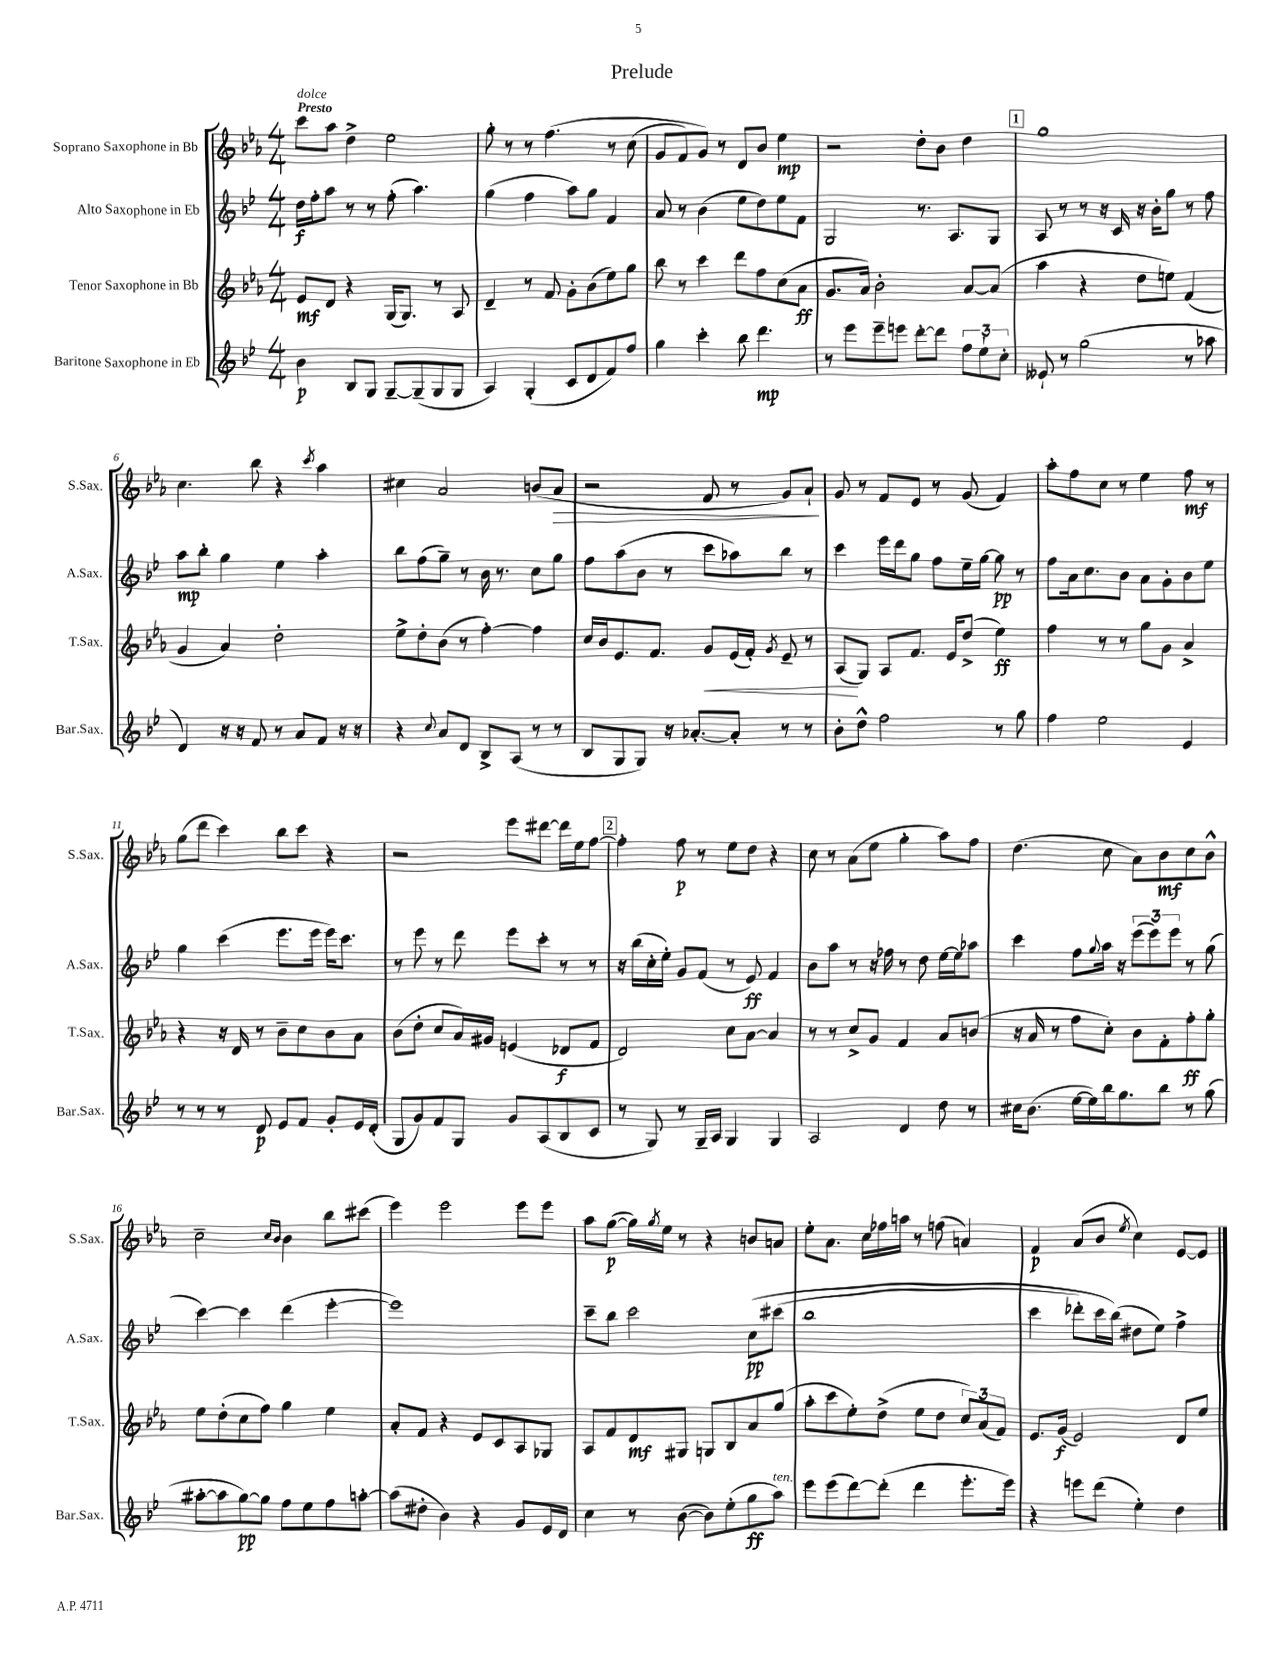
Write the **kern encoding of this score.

**kern	**dynam	**kern	**dynam	**kern	**dynam	**kern	**dynam
*part4	*part4	*part3	*part3	*part2	*part2	*part1	*part1
*staff4	*staff4	*staff3	*staff3	*staff2	*staff2	*staff1	*staff1
*I"Baritone Saxophone in Eb	*	*I"Tenor Saxophone in Bb	*	*I"Alto Saxophone in Eb	*	*I"Soprano Saxophone in Bb	*
*I'Bar.Sax.	*	*I'T.Sax.	*	*I'A.Sax.	*	*I'S.Sax.	*
*clefG2	*	*clefG2	*	*clefG2	*	*clefG2	*
*k[b-e-]	*	*k[b-e-a-]	*	*k[b-e-]	*	*k[b-e-a-]	*
*M4/4	*	*M4/4	*	*M4/4	*	*M4/4	*
=1	=1	=1	=1	=1	=1	=1	=1
!	!	!	!	!	!	!LO:TX:a:B:t=Presto	!
!	!	!	!	!	!	!LO:TX:a:i:t=dolce	!
4b-\	p	8e-/L	mf	16dd\LL	f	8ccc\L	.
.	.	.	.	16ff'\J	.	.	.
.	.	8d/J	.	8aa\J	.	8aa-\J	.
8B-/L	.	4r	.	8r	.	4dd^\	.
8G/J	.	.	.	8r	.	.	.
[8G~/L	.	(16G/KL	.	(8ff'\	.	2ee-\	.
.	.	8.G/J)	.	.	.	.	.
(8G~/]	.	.	.	4.aa\)	.	.	.
8G/	.	8r	.	.	.	.	.
8G/J	.	8A-/	.	.	.	.	.
=2	=2	=2	=2	=2	=2	=2	=2
4A/)	.	4d~/	.	(4gg\	.	8gg'\	.
.	.	.	.	.	.	8r	.
(4G'/	.	8r	.	4ff\	.	8r	.
.	.	8f/	.	.	.	(4.ff\	.
8c/L	.	8g'\L	.	8aa\L)	.	.	.
8d/	.	(8b-\	.	8gg\J	.	.	.
8f/)	.	8ee-\)	.	4f/	.	8r	.
8ff/J	.	8gg\J	.	.	.	(8cc\	.
=3	=3	=3	=3	=3	=3	=3	=3
4gg\	.	8bb-\	.	8a/	.	8g/L	.
.	.	8r	.	8r	.	8f/)	.
4ccc'\	.	4ccc\	.	(4b-\	.	8g/J)	.
.	.	.	.	.	.	8r	.
8bb-\	.	8ddd\L	.	8ee-\L	.	8d/L	.
4.ddd\	mp	8ff\	.	8dd\)	.	8b-/J	.
.	.	(8cc\	.	8ee-\	.	4ee-\	mp
.	.	8a-\J	ff	8f\J	.	.	.
=4	=4	=4	=4	=4	=4	=4	=4
8r	.	8.g/L	.	2G/	.	2r	.
8eee-\L	.	.	.	.	.	.	.
.	.	16a-/Jk)	.	.	.	.	.
8eee-~\	.	2b-'\	.	.	.	.	.
8eeen\J	.	.	.	.	.	.	.
[8ddd'\L	.	.	.	8.r	.	8dd'\L	.
8ddd\J]	.	.	.	.	.	8b-\J	.
.	.	.	.	8.A/L	.	.	.
12ff\L	.	[8a-/L	.	.	.	4dd\	.
12ee-`\	.	.	.	.	.	.	.
.	.	(8a-/J]	.	8G/J	.	.	.
12cc'\J	.	.	.	.	.	.	.
!!LO:REH:place=s1:t=1
=5	=5	=5	=5	=5	=5	=5	=5
8e--X`/	.	4aa-\	.	8A/	.	1gg	.
8r	.	.	.	8r	.	.	.
(2gg\	.	4r	.	8r	.	.	.
.	.	.	.	16r	.	.	.
.	.	.	.	16c/	.	.	.
.	.	8dd\L	.	16r	.	.	.
.	.	.	.	16b-'\KL	.	.	.
.	.	8een\J)	.	8gg\J	.	.	.
8r	.	(4f/	.	8r	.	.	.
8aa-X\	.	.	.	8ff\	.	.	.
!!LO:LB:g=z
=6	=6	=6	=6	=6	=6	=6	=6
4d/)	.	4g/	.	8aa\L	mp	4.cc\	.
.	.	.	.	8bb-'\J	.	.	.
16r	.	4a-/)	.	4gg\	.	.	.
16r	.	.	.	.	.	.	.
8f/	.	.	.	.	.	8bb-\	.
8r	.	2dd'\	.	4ee-\	.	4r	.
8a/L	.	.	.	.	.	.	.
.	.	.	.	.	.	8qccc/	.
8f/J	.	.	.	4aa'\	.	4aa-\	.
16r	.	.	.	.	.	.	.
16r	.	.	.	.	.	.	.
=7	=7	=7	=7	=7	=7	=7	=7
4r	.	8ee-^\L	.	8bb-\L	.	4cc#X\	.
.	.	8dd'\	.	(8ff\	.	.	.
8qqcc/	.	.	.	.	.	.	.
8a/L	.	(8b-\J	.	8gg~\J)	.	2a-/	.
8d/J	.	8r	.	8r	.	.	.
8B-^/L	.	[4ff'\)	.	16b-\	.	.	.
.	.	.	.	8.r	.	.	.
(8A/J	.	.	.	.	.	.	.
8r	.	4ff\]	.	8cc\L	.	(8bn/L	.
!	!	!	!	!	!	!	!LO:HP:b
8r	.	.	.	8gg\J	.	8a-/J	>
=8	=8	=8	=8	=8	=8	=8	=8
8B-/L	.	16cc/LL	.	8ff\L	.	2r	.
.	.	16b-/J	.	.	.	.	.
8G/	.	8.e-/	.	(8aa\	.	.	.
8G/J)	.	.	.	8b-\J	.	.	.
.	.	8.f/J	.	.	.	.	.
16r	.	.	.	8r	.	.	.
[8.a-X'/L	.	.	.	.	.	.	.
!	!	!	!LO:HP:b	!	!	!	!
.	.	8g/L	<	8ccc\L	.	8f/	.
8a-'/J]	.	(16e-/L	.	8aa-X\)	.	8r	.
.	.	16f'/JJ)	.	.	.	.	.
.	.	8qg/	.	.	.	.	.
8r	.	8e-~/	.	8bb-\J	.	8g/L)	.
8r	.	8r	.	8r	.	8a-`/J	.
.	.	.	.	.	.	.	]
=9	=9	=9	=9	=9	=9	=9	=9
8b-'\L	.	(8A-/L	.	4ccc\	.	8g/	.
8dd^^\J	.	8G/J)	[	.	.	8r	.
2ff\	.	8A-/L	.	16eee-\LL	.	8f/L	.
.	.	.	.	16ddd\J	.	.	.
.	.	8.f/J	.	8gg\J	.	8e-/J	.
.	.	.	.	8ff\L	.	8r	.
.	.	16e-/KL	.	.	.	.	.
.	.	(8dd^/J	.	16ee-~\L	.	(8g/	.
.	.	.	.	[16gg\JJ	.	.	.
8r	.	4ee-\)	ff	8gg\]	pp	4f/)	.
8gg\	.	.	.	8r	.	.	.
=10	=10	=10	=10	=10	=10	=10	=10
4ff\	.	4ff\	.	8ff\L	.	8aa-'\L	.
.	.	.	.	16a\k	.	8ff\	.
.	.	.	.	8.cc\	.	.	.
2ee-\	.	8r	.	.	.	8cc\J	.
.	.	8r	.	8b-\J	.	8r	.
.	.	8gg\L	.	8a\L	.	4ee-\	.
.	.	8g\J	.	8g'\	.	.	.
4e-/	.	4a-^/	.	8b-\	.	8ff\	mf
.	.	.	.	8ee-\J	.	8r	.
!!LO:LB:g=z
=11	=11	=11	=11	=11	=11	=11	=11
8r	.	4r	.	4gg\	.	(8gg\L	.
8r	.	.	.	.	.	8ddd\J	.
8r	.	16r	.	(4ccc\	.	4ccc\)	.
.	.	16d/	.	.	.	.	.
8d/	p	8r	.	.	.	.	.
8e-/L	.	8b-~\L	.	8.eee-\L	.	8bb-\L	.
8f/J	.	8cc\	.	.	.	8ccc\J	.
.	.	.	.	16eee-\Jk	.	.	.
8g'/L	.	8b-\	.	16eee-\KL)	.	4r	.
.	.	.	.	8.ccc\J	.	.	.
16e-/L	.	8a-\J	.	.	.	.	.
(16d'/JJ	.	.	.	.	.	.	.
=12	=12	=12	=12	=12	=12	=12	=12
8G/L	.	(8b-\L	.	8r	.	2r	.
8g/)	.	8dd'\J	.	8eee-\	.	.	.
8f/	.	8cc/L	.	8r	.	.	.
8G/J	.	16a-/L)	.	8ddd\	.	.	.
.	.	16g#X/JJ	.	.	.	.	.
8g/L	.	(4en/	.	8eee-\L	.	8eee-\L	.
(8A/	.	.	.	8ccc'\J	.	[8ddd#X\J	.
8B-/	.	8d-X/L	f	8r	.	16ddd#\LL]	.
.	.	.	.	.	.	16ee-\J	.
8c/J	.	8f/J	.	8r	.	[8ff\J	.
!!LO:REH:place=s1:t=2
=13	=13	=13	=13	=13	=13	=13	=13
8r	.	2d/)	.	16r	.	4ff'\]	.
.	.	.	.	(16bb-\LL	.	.	.
8G/)	.	.	.	16cc'\	.	.	.
.	.	.	.	16ee-'\JJ)	.	.	.
8r	.	.	.	8g/L	.	8ff\	p
16G~/LL	.	.	.	(8f/J	.	8r	.
16A/JJ	.	.	.	.	.	.	.
4G/	.	8cc\L	.	8r	.	8ee-\L	.
.	.	[8a-\J	.	8e-/)	ff	8dd\J	.
4G/	.	4a-/]	.	4f/	.	4r	.
=14	=14	=14	=14	=14	=14	=14	=14
2A/	.	8r	.	8b-\L	.	8cc\	.
.	.	8r	.	8aa\J	.	8r	.
.	.	8cc^/L	.	8r	.	(8a-\L	.
.	.	8g/J	.	16r	.	8ee-\J	.
.	.	.	.	16ff-X\	.	.	.
4d/	.	4f/	.	8r	.	4gg'\	.
.	.	.	.	8dd\	.	.	.
8dd\	.	8a-/L	.	[16ee-\LL	.	8aa-\L)	.
.	.	.	.	16ee-\J]	.	.	.
8r	.	(8bn/J	.	8aa-X\J	.	8ff\J	.
=15	=15	=15	=15	=15	=15	=15	=15
16cc#X\KL	.	16r	.	4ccc\	.	(4.dd\	.
(8.b-\J	.	16a-/	.	.	.	.	.
.	.	8r	.	.	.	.	.
[16ee-\LL	.	8ff\L	.	8ff\L	.	.	.
16ee-\])	.	.	.	.	.	.	.
.	.	.	.	8qqgg/	.	.	.
16bb-\J	.	8cc'\J)	.	16aa\Jk	.	8cc\	.
8.gg\	.	.	.	16r	.	.	.
.	.	8b-\L	.	(12eee-\L	.	8a-\L)	.
.	.	.	.	12eee-\)	.	.	.
8bb-\J	.	8f'\	.	.	.	8b-\	mf
.	.	.	.	12eee-\J	.	.	.
8r	.	8ff'\	ff	8r	.	8cc\	.
(8gg\	.	8gg'\J	.	(8gg\	.	8b-^^\J	.
!!LO:LB:g=z
=16	=16	=16	=16	=16	=16	=16	=16
[8aa#X'\L	.	8ee-\L	.	[4ccc\)	.	2cc~\	.
8aa#\]	.	(8dd'\	.	.	.	.	.
[8gg\)	pp	8cc\	.	4ccc\]	.	.	.
8gg\J]	.	8ff\J)	.	.	.	.	.
.	.	.	.	.	.	16qqcc/LL	.
.	.	.	.	.	.	16qqb-/JJ	.
8ff\L	.	4gg\	.	(4ddd\	.	4b-\	.
8ee-\	.	.	.	.	.	.	.
8ff\	.	4ee-\	.	[4eee-'\	.	8bb-\L	.
[8aan'\J	.	.	.	.	.	(8ccc#X\J	.
=17	=17	=17	=17	=17	=17	=17	=17
(8aa\L]	.	8a-'/L	.	1eee-])	.	4eee-\)	.
8dd#X'\J	.	8f/J	.	.	.	.	.
4b-\)	.	4r	.	.	.	2eee-\	.
4r	.	8e-/L	.	.	.	.	.
.	.	8c/	.	.	.	.	.
8g/L	.	8A-/	.	.	.	8eee-\L	.
16e-/L	.	8G-X/J	.	.	.	8eee-\J	.
16d/JJ	.	.	.	.	.	.	.
=18	=18	=18	=18	=18	=18	=18	=18
4cc\	.	8A-/L	.	8ccc~\L	.	8aa-\L	.
.	.	8f/	.	8bb-\J	.	([8gg\J	p
8r	.	8d/	mf	2ccc\	.	16gg\LL])	.
.	.	.	.	.	.	8qgg/	.
.	.	.	.	.	.	16ee-\JJ	.
([8b-\	.	8G#X/J	.	.	.	8r	.
8b-\L])	.	8Gn/L	.	.	.	4r	.
(8ee-'\	.	8B-/	.	.	.	.	.
8gg\	ff	8a-/	.	(8cc\L	pp	8bn/L	.
!LO:TX:a:i:t=ten.	!	!	!	!	!	!	!
8aa\J)	.	(8gg/J	.	(8ccc#X\J	.	8an/J	.
=19	=19	=19	=19	=19	=19	=19	=19
8eee-\L	.	8aa-'\L	.	1bb-	.	8ee-'\L	.
(8eee-\	.	8ccc\	.	.	.	8.a-\J	.
[8ddd\)	.	8ee-'\)	.	.	.	.	.
.	.	.	.	.	.	16cc\LL	.
(8ddd'\J]	.	(8dd^\J	.	.	.	16ff-X\	.
.	.	.	.	.	.	16aan\JJ	.
4ddd\	.	8ee-\L	.	.	.	8r	.
.	.	8dd\J	.	.	.	(8ffn\	.
8.eee-'\L	.	12cc/L)	.	.	.	4an/)	.
.	.	(12a-/	.	.	.	.	.
.	.	12f/J)	.	.	.	.	.
16eee-\Jk)	.	.	.	.	.	.	.
=20	=20	=20	=20	=20	=20	=20	=20
4r	.	8.e-/L	.	4ccc\	.	4f/	p
.	.	(16g/Jk	f	.	.	.	.
8eeen\L	.	2e-/)	.	8ddd-X'\L)	.	(8a-/L	.
(8ddd\J	.	.	.	16ccc\L	.	8b-/J	.
.	.	.	.	(16bb-\JJ)	.	.	.
.	.	.	.	.	.	8qee-/	.
4ee-'\)	.	.	.	8dd#X\L	.	4cc\)	.
.	.	.	.	8ee-\J)	.	.	.
4dd\	.	8d/L	.	4ff^\	.	[8e-/L	.
.	.	8ee-/J	.	.	.	8e-/J]	.
==	==	==	==	==	==	==	==
*-	*-	*-	*-	*-	*-	*-	*-
